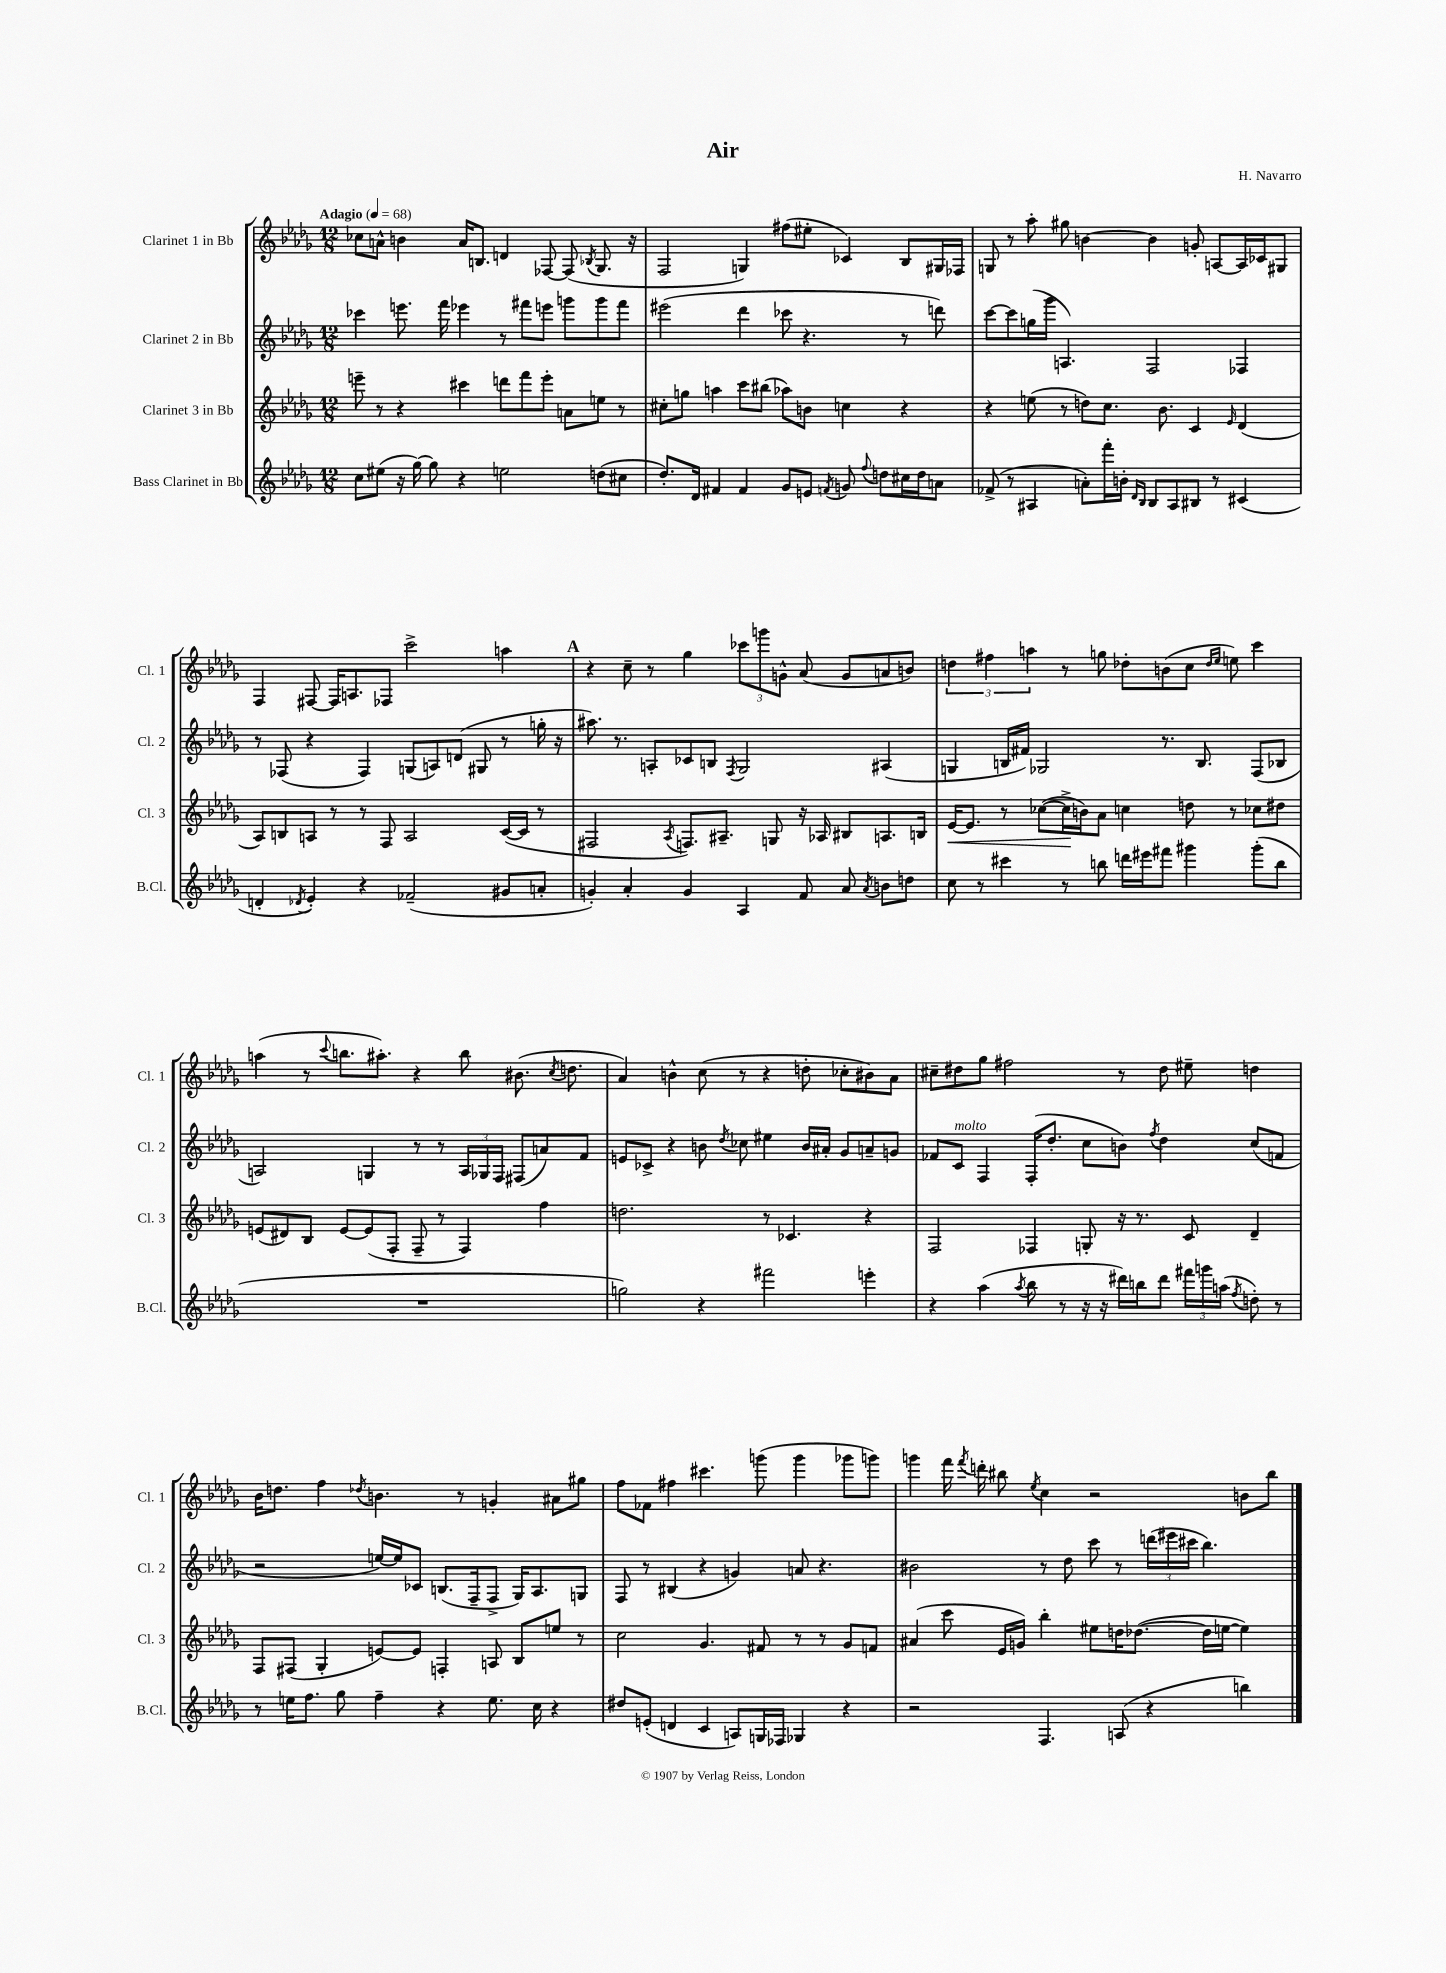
\header { title = "Air" composer = "H. Navarro" }
<<
\new StaffGroup <<
\new Staff = "s0" \with { instrumentName = "Clarinet 1 in Bb" shortInstrumentName = "Cl. 1" } {
    \clef treble \key des \major \numericTimeSignature \time 12/8 \tempo "Adagio" 4 = 68
    \autoBeamOff ces''8[ a'8]-^ b'4 a'16[ b8.] d'4 fes8~ fes8( \acciaccatura { bes8 } ges8. r16 |
    f2 g4) fis''8[( eis''8]-. ces'4) bes8[ gis16 fes16] |
    g8 r8 aes''8-. gis''8 b'4~ b'4 g'8-. a8[~ a16 ces'16 gis8] |
    f4 fis8~ fis16[ a8. fes8] c'''2-> a''4 |
    \mark \markup { \bold "A" } r4 c''8-- r8 ges''4 \tuplet 3/2 { ces'''8[ g'''8 g'8]-^ } aes'8( g'8[ a'8 b'8]) |
    \tuplet 3/2 { d''4 fis''4 a''4 } r8 g''8 des''8[-. b'8( c''8] \grace { des''16[ ees''16] } e''8) c'''4 |
    a''4( r8 \appoggiatura { c'''8 } b''8.[ ais''8.]-.) r4 b''8 bis'8.( \acciaccatura { c''8 } d''8. |
    aes'4) b'4-^ c''8( r8 r4 d''8-. ces''8[-. bis'8) aes'8] |
    cis''8[-- dis''8 ges''8] fis''2 r8 dis''8 eis''8-- d''4 |
    bes'16[ d''8.] f''4 \acciaccatura { des''8 } b'4. r8 g'4-. ais'8[ gis''8] |
    f''8[ fes'8] fis''4 cis'''4. g'''8( g'''4 ges'''8[ g'''8]) |
    g'''4 f'''16 \acciaccatura { f'''8 } d'''16-. bis''8 \acciaccatura { ees''8 } c''4 r2 b'8[ bis''8] \bar "|." |
}
\new Staff = "s1" \with { instrumentName = "Clarinet 2 in Bb" shortInstrumentName = "Cl. 2" } {
    \clef treble \key des \major \numericTimeSignature \time 12/8
    \autoBeamOff ces'''4 e'''8. f'''16 ees'''4 r8 fis'''8[ e'''8] g'''8[ g'''8 fis'''8] |
    eis'''2( des'''4 ces'''8 r4. r8 d'''8) |
    c'''8[~ c'''8 g''16( ges'''16] a4.) f2 fes4 |
    r8 fes8( r4 fes4) g8[( a8) d'8]( gis8 r8 g''16-. r16 |
    \mark \markup { \bold "A" } ais''8.) r8. a8[-. ces'8 b8] \acciaccatura { f8 } ges2 ais4( |
    g4 b16[ fis'16]) ges2 r8. b8. f8[( bes8] |
    a2) g4 r8 r8 \tuplet 3/2 { a16[ ges16 f16] } fis8[( a'8) f'8] |
    e'8[ ces'8]-> r4 b'8 \acciaccatura { des''8 } ces''8 eis''4 b'16[ ais'16]-. ges'8[ a'8-- g'8] |
    fes'8[ c'8]^\markup { \italic "molto" } f4 f16[-.( des''8.]-. c''8[ b'8]) \acciaccatura { f''8 } des''4 c''8[( f'8] |
    r2 e''16[~) e''16 ces'8] b8.[( f16-- f8]-> ges16[) aes8. g8] |
    f8 r8 bis4( r4 g'4) a'8 r4. |
    bis'2 r8 des''8 c'''8 r8 \tuplet 3/2 { d'''16[( eis'''16 cis'''16] } bes''4.) \bar "|." |
}
\new Staff = "s2" \with { instrumentName = "Clarinet 3 in Bb" shortInstrumentName = "Cl. 3" } {
    \clef treble \key des \major \numericTimeSignature \time 12/8
    \autoBeamOff e'''8-- r8 r4 cis'''4 d'''8[ f'''8 e'''8]-. a'8[ e''8] r8 |
    cis''8[-. g''8] a''4 c'''8[ bis''8]( aes''8[) b'8] c''4 r4 |
    r4 e''8( r8 d''8[) c''8.] bes'8. c'4 \grace { ees'16 } des'4( |
    aes8[) b8 a8] r8 r8 f8 a2 c'16[~( c'16] r8 |
    \mark \markup { \bold "A" } fis2 \acciaccatura { aes8 } f8.[) ais8.]-- g8 r16 aes16 bis8[ a8. b16] |
    ees'16[~\< ees'8.] r8 ces''8[~( ces''16->\! b'16) aes'8] c''4 d''8 r8 ces''8[ dis''8] |
    e'8[( dis'8) bes8] e'8[~ e'8( f8]-. f8-- r8 f4) f''4 |
    d''2. r8 ces'4. r4 |
    f2 fes4 g8-. r16 r8. c'8 des'4-- |
    f8[ fis8]( ges4-. e'8[~) e'8] f4-. a8 bes8[ e''8] r8 |
    c''2 ges'4. fis'8 r8 r8 ges'8[ f'8] |
    ais'4( c'''8 ees'16[ g'16]) bes''4-. eis''8[ d''16 des''8.]~( des''16[ e''16]~ e''4) \bar "|." |
}
\new Staff = "s3" \with { instrumentName = "Bass Clarinet in Bb" shortInstrumentName = "B.Cl." } {
    \clef treble \key des \major \numericTimeSignature \time 12/8
    \autoBeamOff c''8[ eis''8]( r16 ges''16~) ges''8 r4 e''2 d''8[( cis''8] |
    des''8.[-.) des'16] fis'4 fis'4 ges'8[ e'8] \acciaccatura { f'8 } g'8 \appoggiatura { f''8 } d''8[ cis''16 d''16 a'8] |
    fes'8->( r8 ais4 a'8[-.) f'''16-. b'16]-. \grace { des'16[ bes16] } bes8[ ais8 bis8] r8 cis'4( |
    d'4-. \acciaccatura { des'8 } ees'4-.) r4 fes'2--( gis'8[ a'8]-. |
    \mark \markup { \bold "A" } g'4-.) aes'4-. g'4 aes4 f'8 aes'8 \acciaccatura { aes'8 } b'8[ d''8] |
    c''8 r8 cis'''4 r8 b''8 d'''16[ eis'''16 fis'''8] gis'''4 gis'''8[-.( b''8] |
    R1. |
    g''2) r4 fis'''2 e'''4-. |
    r4 aes''4( \acciaccatura { aes''8 } bes''8 r8 r16 r16 dis'''16[) b''16 dis'''8] \tuplet 3/2 { fis'''16[ g'''16 a''16]( } \acciaccatura { f''8 } d''8-.) r8 |
    r8 e''16[ f''8.] ges''8 f''4-- r4 e''8. c''16 r4 |
    dis''8[ e'8]-.( d'4 c'4 a8[) g16 fes16] ges4 r4 |
    r2 f4. a8( r4 b''4) \bar "|." |
}
>>
>>
\layout { \context { \Score \remove "Bar_number_engraver" } }
